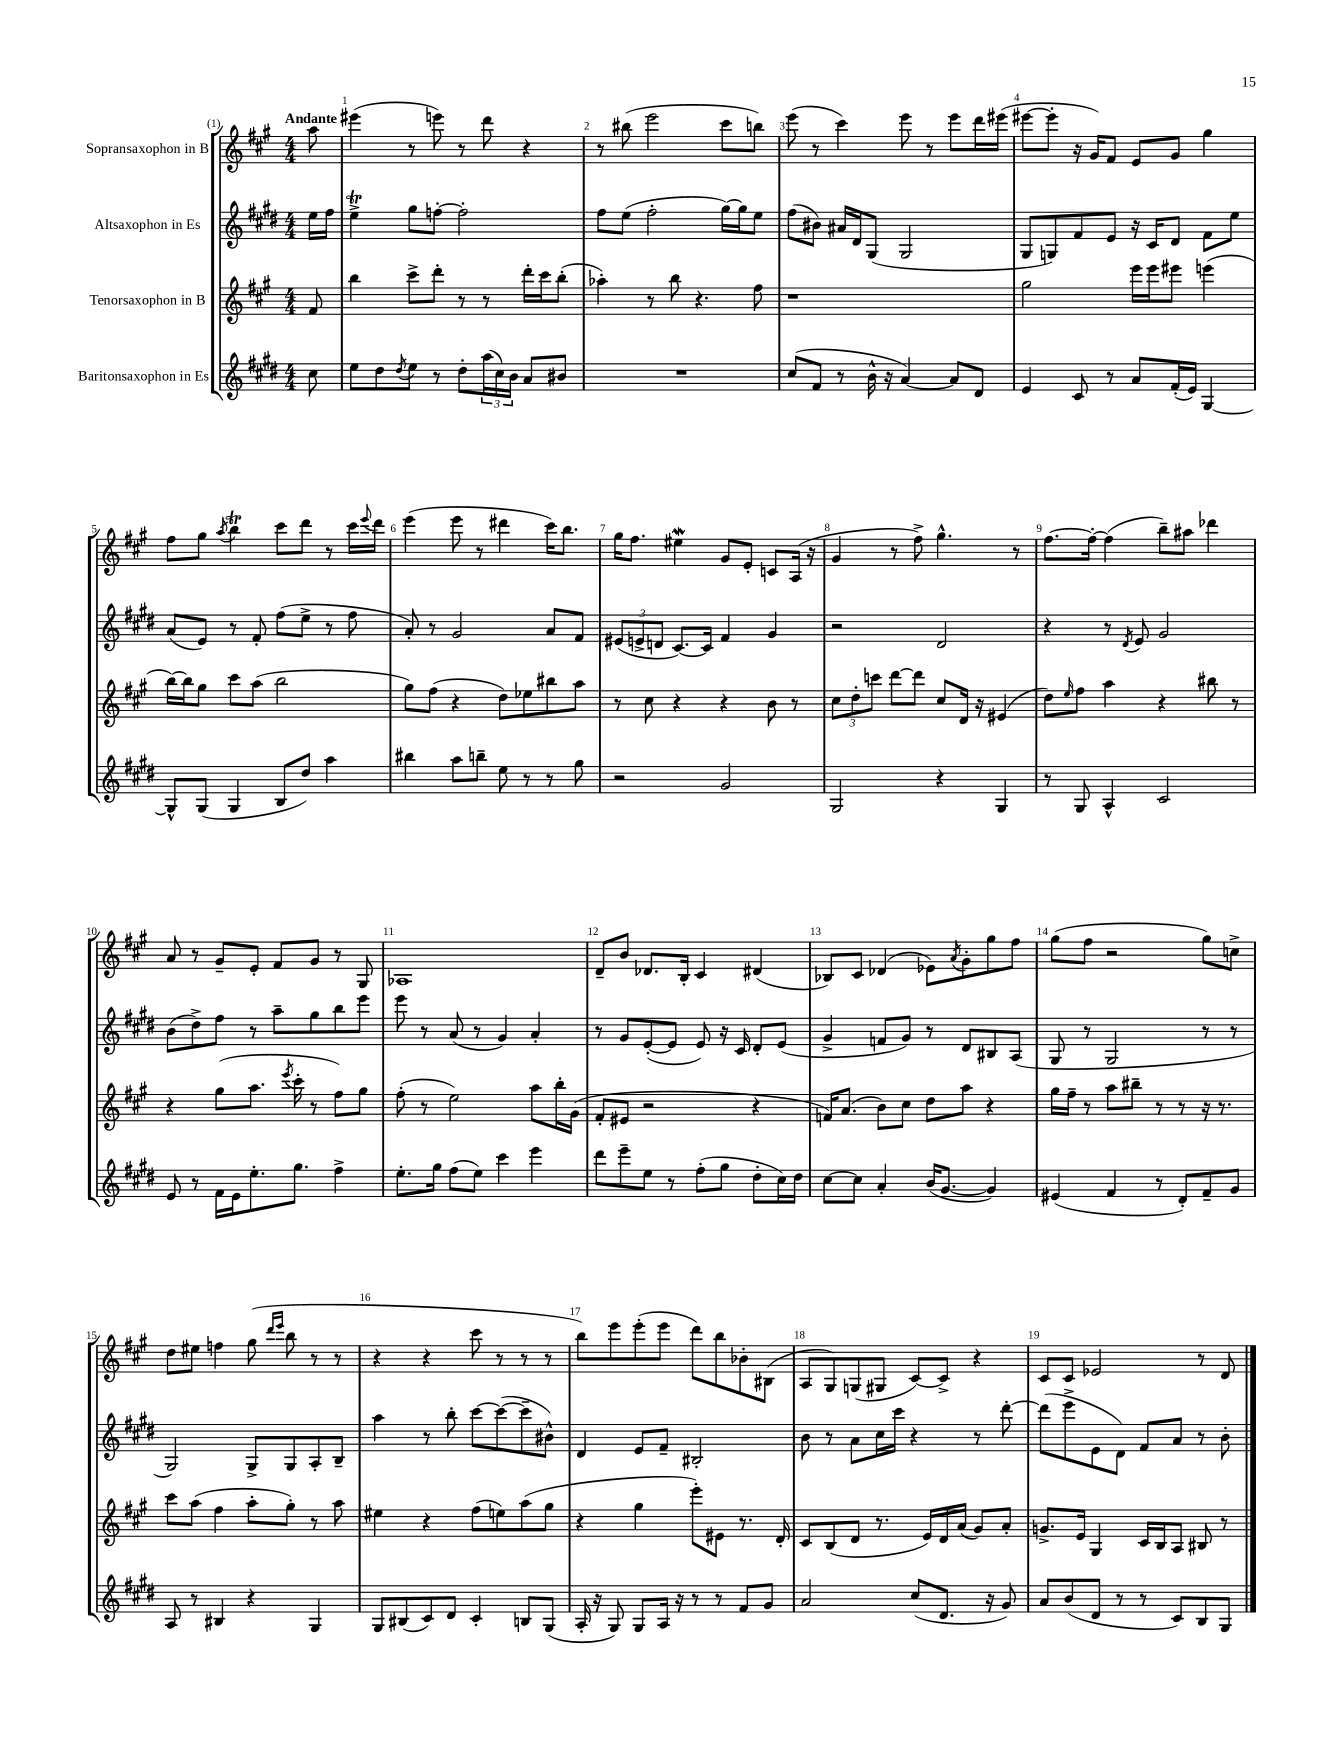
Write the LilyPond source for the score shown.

<<
\new StaffGroup <<
\new Staff = "s0" \with { instrumentName = "Sopransaxophon in B" } {
    \clef treble \key a \major \numericTimeSignature \time 4/4 \partial 8 \tempo "Andante"
    a''8 |
    eis'''4( r8 e'''8) r8 d'''8 r4 |
    r8 bis''8( e'''2 cis'''8 b''8) |
    e'''8( r8 cis'''4) e'''8 r8 e'''8 d'''16 eis'''16( |
    eis'''8~ eis'''8-. r16 gis'16) fis'8 e'8 gis'8 gis''4 |
    fis''8 gis''8 \acciaccatura { a''8 } b''4\trill cis'''8 d'''8 r8 cis'''16 \appoggiatura { e'''8 } d'''16 |
    e'''4( e'''8 r8 dis'''4 cis'''16) b''8. |
    gis''16 fis''8. eis''4\mordent gis'8 e'8-. c'8 a16( r16 |
    gis'4 r8 fis''8->) gis''4.-^ r8 |
    fis''8.~ fis''16~-. fis''4( b''8--) ais''8 des'''4 |
    a'8 r8 gis'8-- e'8-. fis'8 gis'8 r8 gis8 |
    aes1 |
    d'8-- b'8 des'8. b16-. cis'4 dis'4( |
    bes8) cis'8 des'4( ees'8) \acciaccatura { a'8 } gis'8-. gis''8 fis''8 |
    gis''8( fis''8 r2 gis''8) c''8-> |
    d''8 eis''8 f''4 gis''8( \grace { d'''16 e'''16 } b''8 r8 r8 |
    r4 r4 cis'''8 r8 r8 r8 |
    b''8) e'''8 e'''8-.( e'''8 d'''8) b''8 bes'8-. bis8( |
    a8 gis8) g8( gis8 cis'8~) cis'8-> r4 |
    cis'8 cis'8 ees'2 r8 d'8 \bar "|." |
}
\new Staff = "s1" \with { instrumentName = "Altsaxophon in Es" } {
    \clef treble \key e \major \numericTimeSignature \time 4/4 \partial 8
    e''16 fis''16 |
    e''4->\trill gis''8 f''8~-. f''2-. |
    fis''8 e''8( fis''2-. gis''16~) gis''16 e''8 |
    fis''8( bis'8) ais'16 dis'16 gis8( gis2 |
    gis8 g8) fis'8 e'8 r16 cis'16 dis'8 fis'8 e''8 |
    a'8( e'8) r8 fis'8-. fis''8( e''8-> r8 fis''8 |
    a'8-.) r8 gis'2 a'8 fis'8 |
    \tuplet 3/2 { eis'8( e'8-> d'8 } cis'8.~) cis'16 fis'4 gis'4 |
    r2 dis'2 |
    r4 r8 \acciaccatura { dis'8 } e'8 gis'2 |
    b'8( dis''8->) fis''8 r8 a''8-- gis''8 b''8 e'''8 |
    e'''8 r8 a'8( r8 gis'4) a'4-. |
    r8 gis'8 e'8~-.( e'8 e'8) r16 cis'16 dis'8-. e'8( |
    gis'4-> f'8 gis'8) r8 dis'8 bis8 a8( |
    gis8 r8 gis2 r8 r8 |
    gis2) gis8-> gis8 a8-. b8-- |
    a''4 r8 b''8-. cis'''8~ cis'''8~( cis'''8-- bis'8-^) |
    dis'4 e'8 fis'8-- bis2-. |
    b'8 r8 a'8 cis''16 cis'''16 r4 r8 dis'''8~-. |
    dis'''8( e'''8-> e'8 dis'8) fis'8 a'8 r8 b'8-. \bar "|." |
}
\new Staff = "s2" \with { instrumentName = "Tenorsaxophon in B" } {
    \clef treble \key a \major \numericTimeSignature \time 4/4 \partial 8
    fis'8 |
    b''4 cis'''8-> d'''8-. r8 r8 d'''16-. cis'''16 b''8-.( |
    aes''4-.) r8 b''8 r4. fis''8 |
    r1 |
    gis''2 e'''16 e'''16 eis'''8 e'''4( |
    b''16~) b''16 gis''8 cis'''8 a''8( b''2 |
    gis''8) fis''8( r4 d''8) ees''8 bis''8 a''8 |
    r8 cis''8 r4 r4 b'8 r8 |
    \tuplet 3/2 { cis''8 d''8-. c'''8 } d'''8~ d'''8 cis''8 d'16 r16 eis'4( |
    d''8) \grace { e''16 } fis''8 a''4 r4 bis''8 r8 |
    r4 gis''8( a''8. \acciaccatura { e'''8 } cis'''16-. r8 fis''8) gis''8 |
    fis''8-.( r8 e''2) a''8 b''16-. gis'16( |
    fis'8-. eis'8 r2 r4 |
    f'16) a'8.( b'8) cis''8 d''8 a''8 r4 |
    gis''16 fis''16-- r8 a''8 bis''8-- r8 r8 r16 r8. |
    cis'''8 a''8( fis''4 a''8-. gis''8-.) r8 a''8 |
    eis''4 r4 fis''8( e''8) a''8( gis''8 |
    r4 gis''4 e'''8-.) eis'8 r8. d'16-. |
    cis'8 b8( d'8 r8. e'16) d'16 a'16( gis'8) a'8-. |
    g'8.-> e'16 gis4 cis'16 b16 a8 bis8 r8 \bar "|." |
}
\new Staff = "s3" \with { instrumentName = "Baritonsaxophon in Es" } {
    \clef treble \key e \major \numericTimeSignature \time 4/4 \partial 8
    cis''8 |
    e''8 dis''8 \acciaccatura { dis''8 } e''8 r8 dis''8-. \tuplet 3/2 { a''16( cis''16) b'16 } a'8 bis'8 |
    R1 |
    cis''8( fis'8 r8 b'16-^ r16 a'4~) a'8 dis'8 |
    e'4 cis'8 r8 a'8 fis'16-.( e'16) gis4~ |
    gis8-^ gis8( gis4 b8 dis''8) a''4 |
    bis''4 a''8 b''8-- e''8 r8 r8 gis''8 |
    r2 gis'2 |
    gis2 r4 gis4 |
    r8 gis8 a4-^ cis'2 |
    e'8 r8 fis'16 e'16 e''8.-. gis''8. fis''4-> |
    e''8.-. gis''16 fis''8( e''8) cis'''4 e'''4 |
    dis'''8 e'''8-- e''8 r8 fis''8-.( gis''8 dis''8-. cis''16) dis''16 |
    cis''8~ cis''8 a'4-. b'16( gis'8.~ gis'4) |
    eis'4( fis'4 r8 dis'8-.) fis'8-- gis'8 |
    a8 r8 bis4 r4 gis4 |
    gis8 bis8( cis'8) dis'8 cis'4-. b8 gis8( |
    a16-. r16 gis8) gis8 a16 r16 r8 r8 fis'8 gis'8 |
    a'2 cis''8( dis'8. r16 gis'8) |
    a'8 b'8( dis'8 r8 r8 cis'8) b8 gis8 \bar "|." |
}
>>
>>
\layout { \context { \Score \override BarNumber.break-visibility = ##(#f #t #t) barNumberVisibility = #all-bar-numbers-visible } }
